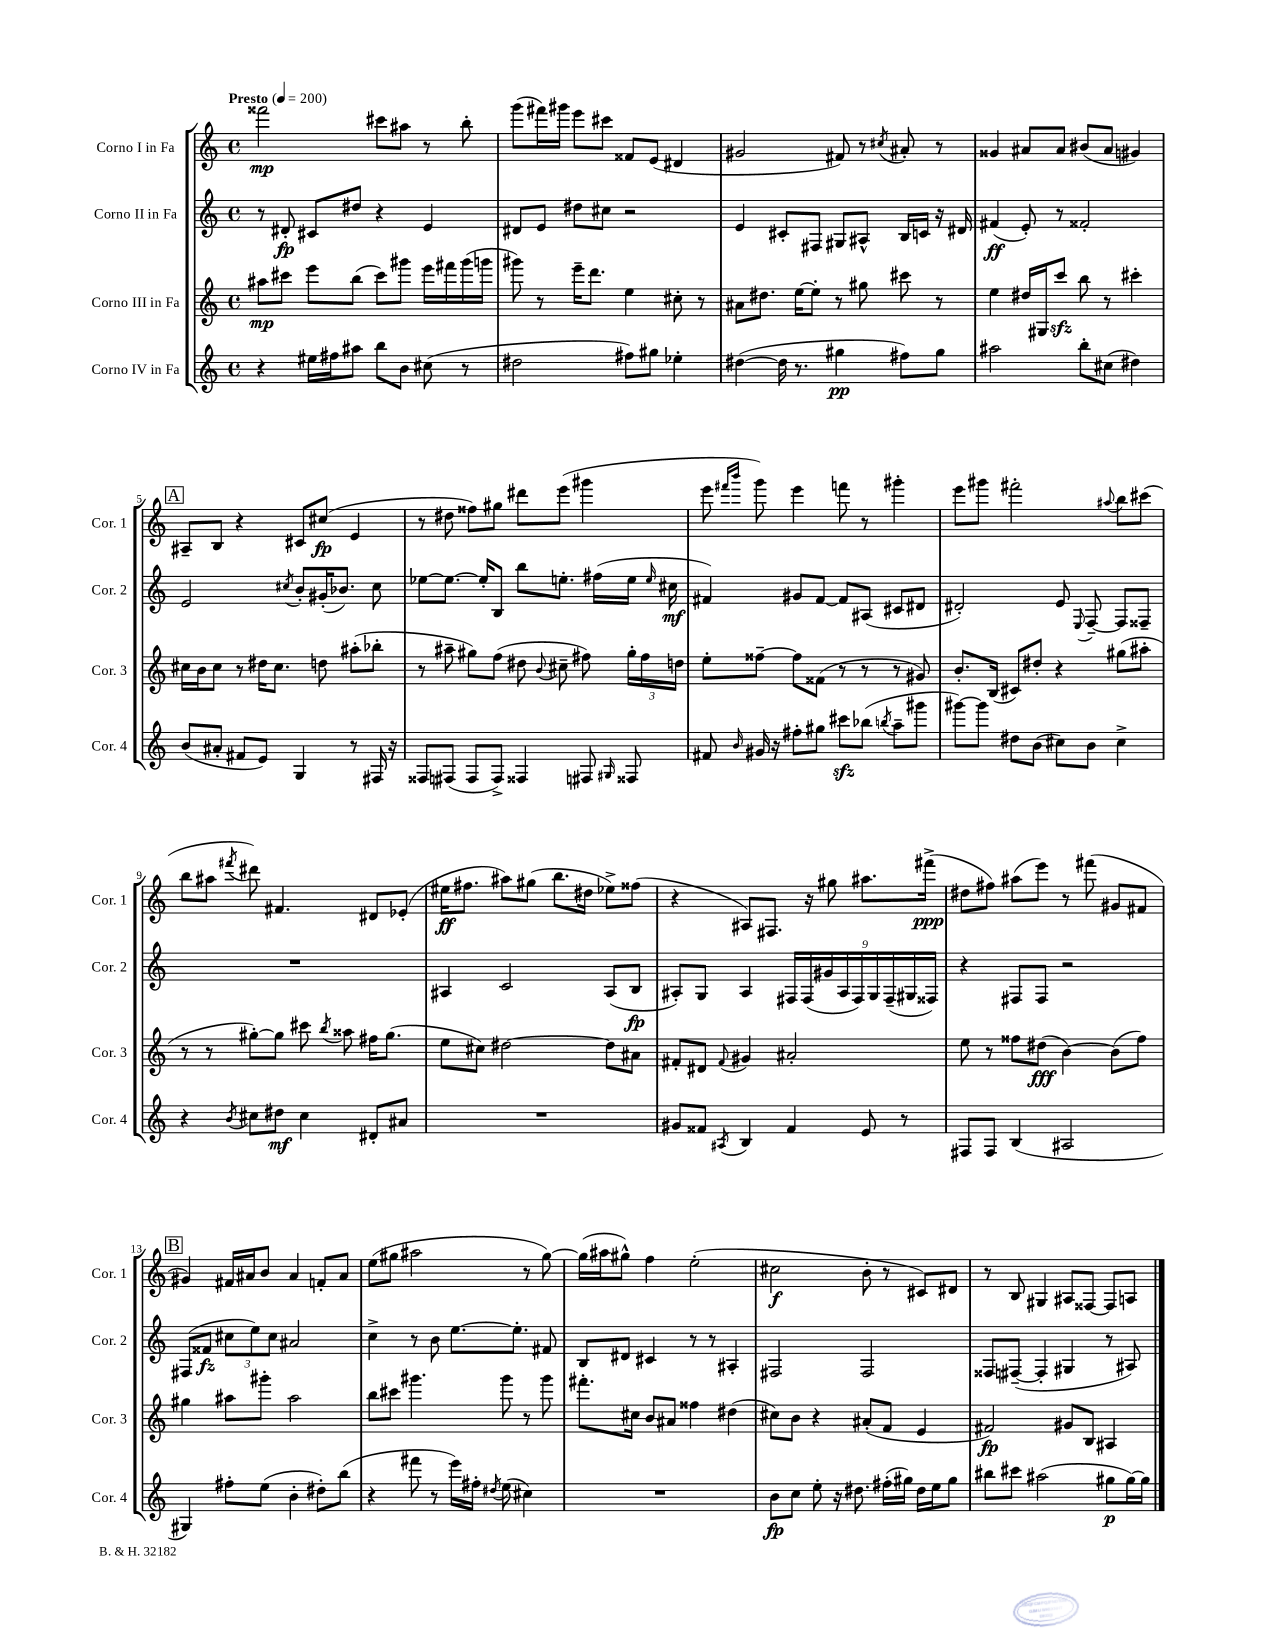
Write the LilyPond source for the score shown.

<<
\new StaffGroup <<
\new Staff = "s0" \with { instrumentName = "Corno I in Fa" shortInstrumentName = "Cor. 1" } {
    \clef treble \key c \major \defaultTimeSignature \time 4/4 \tempo "Presto" 4 = 200
    \autoBeamOff fisis'''2\mp cis'''8[ ais''8] r8 b''8-. |
    g'''8[( fis'''16) gis'''16] e'''8[ cis'''8] fisis'8[ e'8]( dis'4 |
    gis'2 fis'8) r8 \acciaccatura { cis''8 } ais'8-. r8 |
    gisis'4 ais'8[ ais'8] bis'8[( ais'8] gis'4) |
    \mark \markup { \box "A" } ais8[-- b8] r4 cis'8[ cis''8]\fp( e'4 |
    r8 dis''8 fisis''8[) gis''8] dis'''8[ e'''8]( gis'''4 |
    e'''8 \grace { fis'''16[ b'''16] } g'''8) e'''4 f'''8 r8 gis'''4-. |
    e'''8[ gis'''8] fis'''2-. \appoggiatura { ais''8 } b''8[ cis'''8]( |
    b''8[ ais''8] \acciaccatura { fis'''8 } dis'''8) fis'4. dis'8[ ees'8]-.( |
    eis''16[\ff fis''8.] ais''8[) gis''8]( b''8.[ dis''16] ees''8[->) fisis''8]( |
    r4 ais8[) fis8.] r16 gis''8 ais''8.[ fis'''16]->\ppp( |
    dis''8[ fis''8]) ais''8[( e'''8]) r8 fis'''8( gis'8[ fis'8] |
    \mark \markup { \box "B" } gis'4) fis'16[ ais'16 b'8] ais'4 f'8[-. ais'8] |
    e''8[( gis''8] ais''2 r8 gis''8~) |
    gis''16[( ais''16 gis''8]-^) f''4 e''2-.( |
    cis''2\f b'8-. r8 cis'8[) dis'8] |
    r8 b8 gis4 ais8[ fisis8]~ fisis8[ a8] \bar "|." |
}
\new Staff = "s1" \with { instrumentName = "Corno II in Fa" shortInstrumentName = "Cor. 2" } {
    \clef treble \key c \major \defaultTimeSignature \time 4/4
    \autoBeamOff r8 dis'8-.\fp cis'8[ dis''8] r4 e'4 |
    dis'8[ e'8] dis''8[ cis''8] r2 |
    e'4 cis'8[-. fis8] gis8[ ais8]-^ b16[ c'16] r16 dis'16 |
    fis'4\ff( e'8-.) r8 fisis'2-. |
    \mark \markup { \box "A" } e'2 \acciaccatura { cis''8 } b'8[-. gis'16-.( bes'8.]) cis''8 |
    ees''8[~ ees''8.]~ ees''16[-. b8] b''8[ e''8.]-. fis''16[( e''16] \grace { e''16 } cis''16\mf |
    fis'4) gis'8[ fis'8]~ fis'8[ ais8]( cis'8[ dis'8] |
    dis'2-.) e'8 \appoggiatura { e8 } f8~-- f8[ fisis8]-- |
    R1 |
    ais4 c'2 ais8[( b8]\fp |
    ais8[-.) g8] ais4 \tuplet 9/8 { fis16[ fis16( gis'16 ais16 fis16) g16 fis16--( gis16 fisis16]) } |
    r4 fis8[ fis8] r2 |
    \mark \markup { \box "B" } fis8[( fisis'8]\fz \tuplet 3/2 { cis''8[ e''8) cis''8] } ais'2 |
    c''4-> r8 b'8 e''8.[~ e''8.]-. fis'8 |
    b8[ dis'8] cis'4 r8 r8 ais4-. |
    fis2 fis2 |
    fisis8[ fis8]~--( fis4-. gis4 r8 ais8) \bar "|." |
}
\new Staff = "s2" \with { instrumentName = "Corno III in Fa" shortInstrumentName = "Cor. 3" } {
    \clef treble \key c \major \defaultTimeSignature \time 4/4
    \autoBeamOff ais''8[\mp cis'''8] e'''8[ b''8]( cis'''8[) gis'''8] e'''16[ fis'''16 gis'''16( g'''16] |
    gis'''8) r8 e'''16[-- d'''8.] e''4 cis''8-. r8 |
    ais'8[ dis''8.] e''16[~ e''8]-. r8 gis''8 cis'''8 r8 |
    e''4 dis''16[ gis16 c'''8]\sfz b''8 r8 cis'''4-. |
    \mark \markup { \box "A" } cis''16[ b'16 cis''8] r8 dis''16[ cis''8.] d''8 ais''8[-.( bes''8]-. |
    r8 ais''8-- gis''8[) f''8]( dis''8 \appoggiatura { b'8 } cis''8-- fis''8) \tuplet 3/2 { gis''16[-. fis''16 d''16] } |
    e''8[-. fisis''8]~-- fisis''8[ fisis'8]( r8 r8 r8 gis'8) |
    b'8.[-. b16]( cis'8[) dis''8]-. r4 gis''8[( ais''8]-. |
    r8 r8 gis''8[~-.) gis''8] cis'''8 \acciaccatura { b''8 } aisis''8 fis''16[ gis''8.]( |
    e''8[ cis''8]) dis''2~ dis''8[ ais'8] |
    fis'8[-. dis'8] \appoggiatura { fis'8 } gis'4 ais'2-. |
    e''8 r8 fisis''8[ dis''8]\fff( b'4~) b'8[( fisis''8]) |
    \mark \markup { \box "B" } gis''4 ais''8[ gis'''8]-. ais''2 |
    b''8[ cis'''8] gis'''4. gis'''8 r8 gis'''8 |
    fis'''8.[-. cis''16] b'8[ ais'8] fisis''4 dis''4( |
    cis''8[) b'8] r4 ais'8[-.( f'8] e'4 |
    fis'2\fp) gis'8[ b8] ais4 \bar "|." |
}
\new Staff = "s3" \with { instrumentName = "Corno IV in Fa" shortInstrumentName = "Cor. 4" } {
    \clef treble \key c \major \defaultTimeSignature \time 4/4
    \autoBeamOff r4 eis''16[ fis''16 ais''8] b''8[ b'8] cis''8( r8 |
    dis''2 fis''8[) gis''8] ees''4-. |
    dis''4~( dis''16 r8. gis''4\pp fis''8[) gis''8] |
    ais''2 b''8[-. cis''8]( dis''4) |
    \mark \markup { \box "A" } b'8[( ais'8]-. fis'8[ e'8]) g4 r8 fis16 r16 |
    fisis8[ fis8]( fis8[ fis8]->) fisis4 fis8 \grace { gis16 } fisis8 |
    fis'8 \grace { b'16 } gis'16 r16 fis''8[-. gis''8] cis'''8[\sfz bes''8]( \acciaccatura { b''8 } a''8[-- gis'''8] |
    gis'''8[~) gis'''8] dis''8[ b'8]( cis''8[) b'8] cis''4-> |
    r4 \acciaccatura { b'8 } cis''8[ dis''8]\mf cis''4 dis'8[-. ais'8] |
    R1 |
    gis'8[ fisis'8] \acciaccatura { ais8 } b4 fisis'4 e'8 r8 |
    fis8[ fis8] b4( ais2 |
    \mark \markup { \box "B" } gis4) fis''8[-. e''8]( b'4-. dis''8[-.) b''8]( |
    r4 fis'''8 r8 e'''16[) fis''16]-. \acciaccatura { dis''8 } e''8( cis''4) |
    R1 |
    b'8[\fp c''8] e''8-. r16 dis''8. fis''16[-.( gis''16]) dis''16[ e''16 gis''8] |
    bis''8[ cis'''8] ais''2( gis''8[\p gis''16~) gis''16] \bar "|." |
}
>>
>>
